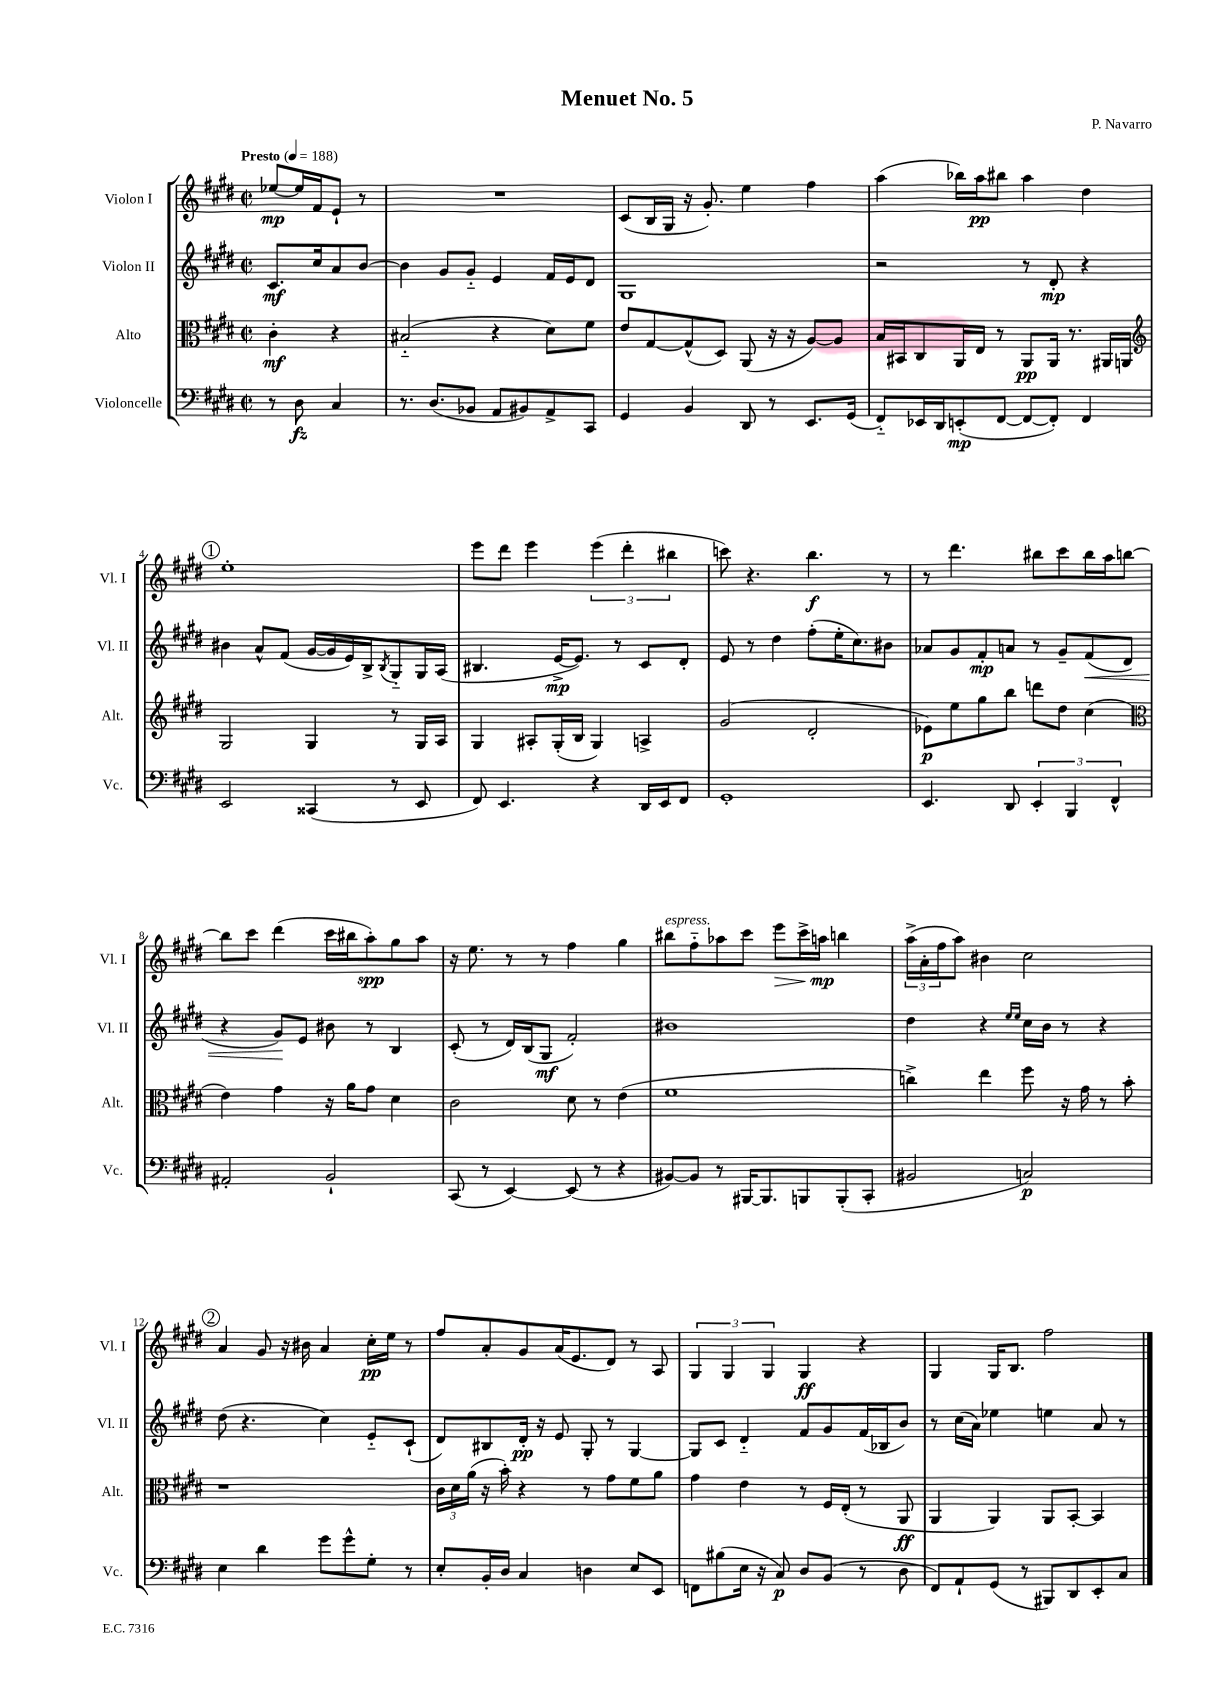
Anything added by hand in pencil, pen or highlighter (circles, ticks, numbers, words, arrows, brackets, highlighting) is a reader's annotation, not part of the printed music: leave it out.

**kern	**dynam	**kern	**dynam	**kern	**dynam	**kern	**dynam
*part4	*part4	*part3	*part3	*part2	*part2	*part1	*part1
*staff4	*staff4	*staff3	*staff3	*staff2	*staff2	*staff1	*staff1
*I"Violoncelle	*	*I"Alto	*	*I"Violon II	*	*I"Violon I	*
*I'Vc.	*	*I'Alt.	*	*I'Vl. II	*	*I'Vl. I	*
*clefF4	*	*clefC3	*	*clefG2	*	*clefG2	*
*k[f#c#g#d#]	*	*k[f#c#g#d#]	*	*k[f#c#g#d#]	*	*k[f#c#g#d#]	*
*M2/2	*	*M2/2	*	*M2/2	*	*M2/2	*
*met(c|)	*	*met(c|)	*	*met(c|)	*	*met(c|)	*
*MM188	*	*MM188	*	*MM188	*	*MM188	*
=	=	=	=	=	=	=	=
!	!	!	!	!	!	!LO:TX:a:B:t=Presto	!
8r	.	4c#'\	mf	8.c#/L	mf	[8ee-X/L	mp
8D#\	fz	.	.	.	.	16ee-/L]	.
.	.	.	.	16cc#/k	.	16f#/J	.
4C#/	.	4r	.	8a/	.	8e`/J	.
.	.	.	.	[8b/J	.	8r	.
=1	=1	=1	=1	=1	=1	=1	=1
8.r	.	(2B#X/	.	4b\]	.	1r	.
(8.D#/L	.	.	.	.	.	.	.
.	.	.	.	8g#/L	.	.	.
8BB-X/J	.	.	.	8g#/J	.	.	.
8AA/L	.	4r	.	4e/	.	.	.
8BB#X/)	.	.	.	.	.	.	.
8AA^/	.	8d#\L)	.	16f#/LL	.	.	.
.	.	.	.	16e/J	.	.	.
8CC#/J	.	8f#\J	.	8d#/J	.	.	.
=2	=2	=2	=2	=2	=2	=2	=2
4GG#/	.	8e/L	.	1G#	.	(8c#/L	.
.	.	[8G#/	.	.	.	16B/L	.
.	.	.	.	.	.	16G#/JJ	.
4BB/	.	(8G#^^/]	.	.	.	16r	.
.	.	.	.	.	.	8.g#'/)	.
.	.	8D#/J)	.	.	.	.	.
8DD#/	.	(8AA/	.	.	.	4ee\	.
8r	.	16r	.	.	.	.	.
.	.	16r	.	.	.	.	.
8.EE/L	.	[8A/L)	.	.	.	4ff#\	.
.	.	8A/J]	.	.	.	.	.
(16GG#/Jk	.	.	.	.	.	.	.
=3	=3	=3	=3	=3	=3	=3	=3
8FF#/L)	.	16B/LL	.	2r	.	(4aa\	.
.	.	16BB#X/J	.	.	.	.	.
16EE-X/L	.	8C#/	.	.	.	.	.
16DD#/J	.	.	.	.	.	.	.
(8EEn'/	mp	16AA/L	.	.	.	16bb-X\LL)	.
.	.	16E/JJ	.	.	.	16aa\J	pp
[8FF#/J	.	8r	.	.	.	8bb#X\J	.
8FF#/L_	.	8AA/L	pp	8r	.	4aa\	.
8FF#'/J])	.	16AA/Jk	.	8d#'/	mp	.	.
.	.	8.r	.	.	.	.	.
4FF#/	.	.	.	4r	.	4dd#\	.
.	.	16AA#X/LL	.	.	.	.	.
.	.	16AAn/JJ	.	.	.	.	.
!!LO:LB:g=z
!!LO:REH:place=s1:t=1
=4	=4	=4	=4	=4	=4	=4	=4
*	*	*clefG2	*	*	*	*	*
2EE/	.	2G#/	.	4b#X\	.	1ee'	.
.	.	.	.	8a^^/L	.	.	.
.	.	.	.	(8f#/J	.	.	.
(4CC##X/	.	4G#/	.	[16g#/LL	.	.	.
.	.	.	.	16g#/]	.	.	.
.	.	.	.	16e/)	.	.	.
.	.	.	.	16B^/J	.	.	.
.	.	.	.	8qB/	.	.	.
8r	.	8r	.	8G#/	.	.	.
8EE/	.	16G#/LL	.	16G#/L	.	.	.
.	.	16A/JJ	.	(16A/JJ	.	.	.
=5	=5	=5	=5	=5	=5	=5	=5
8FF#/)	.	4G#/	.	4.B#X/	.	8eee\L	.
4.EE/	.	.	.	.	.	8ddd#\J	.
.	.	8A#X'/L	.	.	.	4eee\	.
.	.	(16G#'/L	.	[16e^/KL	mp	.	.
.	.	16B/JJ	.	8.e/J])	.	.	.
4r	.	4G#/)	.	.	.	(6eee\	.
.	.	.	.	8r	.	.	.
.	.	.	.	.	.	6ddd#'\	.
16DD#/LL	.	4An^/	.	8c#/L	.	.	.
16EE/J	.	.	.	.	.	.	.
.	.	.	.	.	.	6bb#X\	.
8FF#/J	.	.	.	8d#'/J	.	.	.
=6	=6	=6	=6	=6	=6	=6	=6
1GG#'	.	(2g#/	.	8e/	.	8cccn\)	.
.	.	.	.	8r	.	4.r	.
.	.	.	.	4dd#\	.	.	.
.	.	2d#'/	.	(8ff#'\L	.	4.bb\	f
.	.	.	.	16ee'\K	.	.	.
.	.	.	.	8.cc#\)	.	.	.
.	.	.	.	8b#X\J	.	8r	.
=7	=7	=7	=7	=7	=7	=7	=7
4.EE/	.	8e-X\L)	p	8a-X/L	.	8r	.
.	.	8ee\	.	8g#/	.	4.ddd#\	.
.	.	8gg#\	.	8f#'/	mp	.	.
8DD#/	.	8bb\J	.	8an/J	.	.	.
6EE'/	.	8dddn\L	.	8r	.	8bb#X\L	.
.	.	8dd#\J	.	8g#~/L	.	8ccc#\	.
6BBB/	.	.	.	.	.	.	.
!	!	!	!	!	!LO:HP:b	!	!
.	.	(4cc#\	.	(8f#/	<	16bb#\L	.
.	.	.	.	.	.	16aa\J	.
6FF#^^/	.	.	.	.	.	.	.
.	.	.	.	8d#/J	.	[8bbn\J	.
!!LO:LB:g=z
=8	=8	=8	=8	=8	=8	=8	=8
*	*	*clefC3	*	*	*	*	*
2AA#X'/	.	4e\)	.	4r	.	8bb\L]	.
.	.	.	.	.	.	8ccc#\J	.
.	.	4g#\	.	8g#/L)	.	(4ddd#\	.
.	.	.	.	8e/J	[	.	.
2BB`/	.	16r	.	8b#X\	.	16ccc#\LL	.
.	.	16a\KL	.	.	.	16bb#X\J	.
.	.	8g#\J	.	8r	.	8aa'\)	spp
.	.	4d#\	.	4B/	.	8gg#\	.
.	.	.	.	.	.	8aa\J	.
=9	=9	=9	=9	=9	=9	=9	=9
(8CC#/	.	2c#\	.	(8c#'/	.	16r	.
.	.	.	.	.	.	8.ee\	.
8r	.	.	.	8r	.	.	.
[4EE/)	.	.	.	16d#/LL)	.	8r	.
.	.	.	.	(16B/J	.	.	.
.	.	.	.	8G#/J	mf	8r	.
(8EE/]	.	8d#\	.	2f#'/)	.	4ff#\	.
8r	.	8r	.	.	.	.	.
4r	.	(4e\	.	.	.	4gg#\	.
=10	=10	=10	=10	=10	=10	=10	=10
!	!	!	!	!	!	!LO:TX:a:i:t=espress.	!
[8BB#X/L)	.	1f#	.	1b#X	.	8bb#X\L	.
8BB#/J]	.	.	.	.	.	8ff#\	.
8r	.	.	.	.	.	8aa-X\	.
[16BBB#X/KL	.	.	.	.	.	8ccc#\J	.
8.BBB#/]	.	.	.	.	.	.	.
!	!	!	!	!	!	!	!LO:HP:b
.	.	.	.	.	.	8eee\L	>
8BBBn/	.	.	.	.	.	16ccc#^\L	.
.	.	.	.	.	.	16aan\JJ	mp
(8BBB'/	.	.	.	.	.	4bbn\	]
8CC#'/J	.	.	.	.	.	.	.
=11	=11	=11	=11	=11	=11	=11	=11
2BB#X/	.	4ccn^\)	.	4dd#\	.	(24aa^\LL	.
.	.	.	.	.	.	24a'\	.
.	.	.	.	.	.	24ff#\J	.
.	.	.	.	.	.	8aa\J)	.
.	.	4ee\	.	4r	.	4b#X\	.
.	.	.	.	16qqee/LL	.	.	.
.	.	.	.	16qqee/JJ	.	.	.
2Cn/)	p	8ff#\	.	16cc#\LL	.	2cc#\	.
.	.	.	.	16b\JJ	.	.	.
.	.	16r	.	8r	.	.	.
.	.	16g#\	.	.	.	.	.
.	.	8r	.	4r	.	.	.
.	.	8b'\	.	.	.	.	.
!!LO:LB:g=z
!!LO:REH:place=s1:t=2
=12	=12	=12	=12	=12	=12	=12	=12
4E\	.	1r	.	(8dd#\	.	4a/	.
.	.	.	.	4.r	.	.	.
4d#\	.	.	.	.	.	8g#/	.
.	.	.	.	.	.	16r	.
.	.	.	.	.	.	16b#X\	.
8g#\L	.	.	.	4cc#\)	.	4a/	.
8g#^^\	.	.	.	.	.	.	.
8G#'\J	.	.	.	8e/L	.	16cc#'\LL	pp
.	.	.	.	.	.	16ee\JJ	.
8r	.	.	.	(8c#`/J	.	8r	.
=13	=13	=13	=13	=13	=13	=13	=13
8E'/L	.	24c#\LL	.	8d#/L)	.	8ff#/L	.
.	.	24d#\	.	.	.	.	.
.	.	(24a\JJ	.	.	.	.	.
16BB'/L	.	16r	.	8B#X/	.	8a'/	.
16D#/JJ	.	16b'\)	.	.	.	.	.
4C#/	.	4r	.	16d#'/Jk	pp	8g#/	.
.	.	.	.	16r	.	.	.
.	.	.	.	8e/	.	(16a/K	.
.	.	.	.	.	.	8.e/	.
4Dn\	.	8r	.	8G#'/	.	.	.
.	.	8g#\L	.	8r	.	8d#/J)	.
8E/L	.	8f#\	.	[4G#/	.	8r	.
8EE/J	.	8a\J	.	.	.	8A/	.
=14	=14	=14	=14	=14	=14	=14	=14
8FFn\L	.	4g#\	.	8G#/L]	.	6G#/	.
(8B#X\	.	.	.	8c#/J	.	.	.
.	.	.	.	.	.	6G#/	.
16E\Jk	.	4e\	.	4d#/	.	.	.
16r	.	.	.	.	.	.	.
.	.	.	.	.	.	6G#/	.
8C#/)	p	.	.	.	.	.	.
8D#/L	.	8r	.	8f#/L	.	4G#/	ff
(8BB/J	.	16F#/LL	.	8g#/	.	.	.
.	.	(16E'/JJ	.	.	.	.	.
8r	.	8r	.	(16f#/L	.	4r	.
.	.	.	.	16B-X/J	.	.	.
8D#\	.	8AA/	ff	8b/J)	.	.	.
=15	=15	=15	=15	=15	=15	=15	=15
8FF#/L)	.	4AA/	.	8r	.	4G#/	.
8AA`/	.	.	.	(16cc#\LL	.	.	.
.	.	.	.	16a\JJ)	.	.	.
(8GG#/J	.	4AA/)	.	4ee-X\	.	16G#/KL	.
.	.	.	.	.	.	8.B/J	.
8r	.	.	.	.	.	.	.
8BBB#X/L)	.	8AA/L	.	4een\	.	2ff#\	.
8DD#/	.	[8BB'/J	.	.	.	.	.
8EE'/	.	4BB/]	.	8a/	.	.	.
8C#/J	.	.	.	8r	.	.	.
==	==	==	==	==	==	==	==
*-	*-	*-	*-	*-	*-	*-	*-
